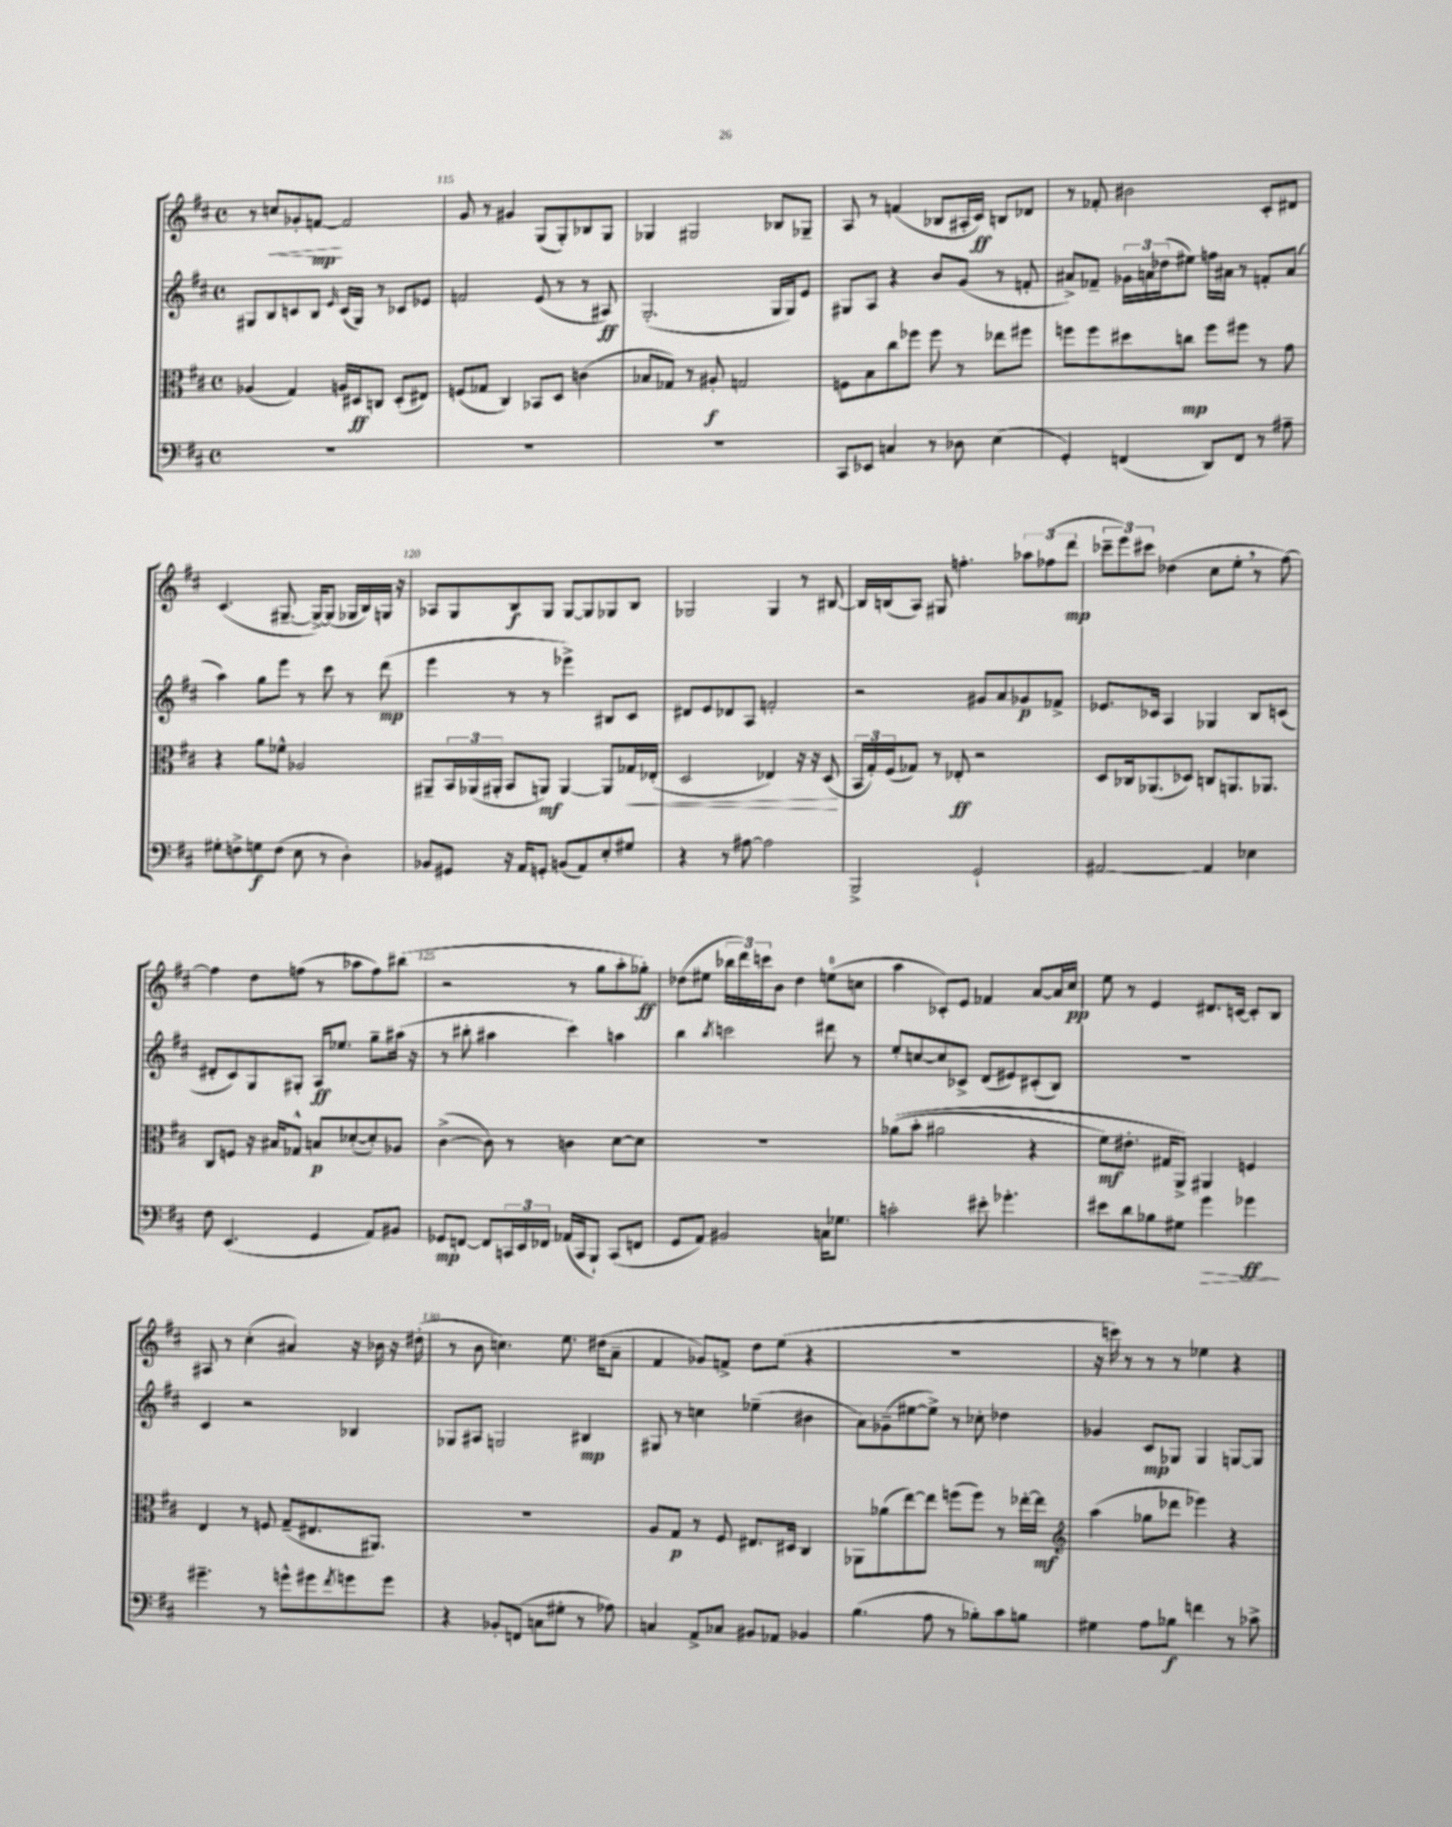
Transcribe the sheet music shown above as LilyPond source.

<<
\new StaffGroup <<
\new Staff = "s0" {
    \clef treble \key d \major \defaultTimeSignature \time 4/4
    r8 c''8\< ges'8-. f'8~\mp\! f'2 |
    g'8 r8 gis'4 g8( g8-.) bes8 g8 |
    ges4 gis2 bes8 ges8-- |
    a8 r8 f'4( bes8 ais16-. cis'16\ff) b8 des'8 |
    r8 fes'8-. bis'2 cis'8-. dis'8 |
    cis'4.( gis8.~-- gis16~->) gis8( ges16 b16) g16 r16 |
    aes8 g8 b8\f g8 g8~ g8 ges8 b8 |
    ges2 ges4 r8 bis8~ |
    bis16 b16( a8) gis8 f''4.-. \tuplet 3/2 { aes''8 fes''8( d'''8\mp } |
    \tuplet 3/2 { ces'''8-- e'''8) cis'''8 } des''4( cis''8 e''8-. \breathe r8 fis''8~) |
    fis''4 d''8 f''8( r8 aes''8 f''8) bis''8( |
    r2 r8 g''8 a''8-. ges''8-.\ff) |
    des''8( eis''8 \tuplet 3/2 { bes''16 d'''16) c'''16 } b'8 des''4 e''8-0( c''8 |
    a''4 ces'8-.) e'8 fes'4 a'8~ a'16 cis''16\pp |
    e''8 r8 e'4 dis'8. c'16~ c'8-. b8 |
    ais8 r8 cis''4-.( ais'4) r16 bes'16 r16 dis''16-.( |
    r8 b'8 c''4.) e''8. dis''16( a'8-- |
    fis'4 ges'8) f'8-> d''8 e''8( r4 |
    R1 |
    r16 c'''16) r8 r8 r8 ees''4 r4 \bar "|." |
}
\new Staff = "s1" {
    \clef treble \key d \major \defaultTimeSignature \time 4/4
    gis8 b8 c'8 b8 \grace { e'16 } c'16( gis16) r8 ces'8 ees'8 |
    f'2 e'8( r8 r8 ais8\ff) |
    g2.-.( g16 g16) e'8 |
    gis8 a8 r4 b'8 g'8( r8 f'8-. |
    ais'8->) fes'8-- \tuplet 3/2 { ges'16 a'16 des''16( } eis''8) f''16 ais'16 r8 f'8-. ais'8( |
    a''4) g''8 e'''8 r8 cis'''8 r8 d'''8\mp( |
    e'''4 r8 r8 ees'''4->) bis8 cis'8 |
    dis'8 e'8 des'8 a8 f'2-. |
    r2 gis'8 a'8 ges'8\p fes'8-> |
    ees'8. ces'16 a4 ges4 b8 c'8( |
    dis'8-. cis'8) g8 gis8-. a16\ff ees''8. g''8-- ais''16( r16 |
    r8 bis''8-. ais''4 cis'''4) a''4 |
    b''4 \acciaccatura { b''8 } c'''2 dis'''8 r8 |
    e''8-. c''8~ c''8 ces'8-> d'8( eis'8) cis'8-.( b8) |
    R1 |
    cis'4 r2 bes4 |
    ges8 ais8 g2 bis4\mp |
    gis8 r8 c''4 ees''4--( bis'4 |
    a'8) ges'8--( eis''8~ eis''8->) r8 ces''8-. des''4 |
    ges'4 cis'8\mp ges8 ges4 g8~ g8 \bar "|." |
}
\new Staff = "s2" {
    \clef alto \key d \major \defaultTimeSignature \time 4/4
    aes4( g4) a16 dis16\ff c8 dis8-.( eis8) |
    f8( ges8 cis4) bes,8 d8 c'4( |
    bes8 ges8) r8 ais8-.\f g2 |
    f8 b8 cis''8 fes''8 fes''8 r8 ees''8 fis''8 |
    f''8 f''8 dis''8 c''8\mp f''8 fis''8 r8 g'8 |
    r4 a'8 fes'8-^ aes2 |
    ais,8-- \tuplet 3/2 { b,16 aes,16( ais,16-. } b,8 a,8\mf) a,4~ a,8 ges16\< ees16-.( |
    d2 ees4) r16 r16 d8\!( |
    \tuplet 3/2 { b,16 g16-.) fis16( } ges8) r8 ees8-.\ff r2 |
    d8 ces16 aes,8.( des8) c8 a,8. aes,8. |
    cis8 f8 r16 bis16 ges8-^ b8\p des'8~-.( des'8-.) aes8 |
    cis'4~->( cis'8) r8 c'4 d'8~ d'8 |
    R1 |
    aes'8(\( b'8-. ais'2 r4 |
    fis'8\mf) eis'8.-. gis16 a,8->\) ais,4 f4 |
    e4 r8 f8 g8--( eis8. ais,8.) |
    r1 |
    a8 g8\p r8 fis8 eis8. dis16 cis4 |
    aes,8 aes'8( e''8~) e''8 f''8( f''8) r8 ees''16~-. ees''16\mf |
    \clef treble a''4( ges''8 des'''8 ees'''4) r4 \bar "|." |
}
\new Staff = "s3" {
    \clef bass \key d \major \defaultTimeSignature \time 4/4
    R1 |
    R1 |
    R1 |
    cis,8 ees,8 c4 r8 des8 e4( |
    g,4-.) f,4( d,8) f,8 r8 ais8-- |
    gis8-. f8-> g8\f f8( e8 r8 d4-.) |
    bes,8 gis,8 r16 a,16 g,8-. b,8( a,8) e8-. gis8 |
    r4 r8 ais8~ ais2 |
    b,,2-> g,2-! |
    ais,2~ ais,4 ees4 |
    fis8 e,4.( g,4 a,8) bis,8 |
    ges,8\mp f,8~ f,8 \tuplet 3/2 { c,16 e,16 fes,16 } aes,16( c,16 b,,8-!) c,8( f,8 |
    g,8 a,8) bis,2 c16 ges8. |
    c'2-. eis'8-. ges'4.-. |
    eis'8 d'8 bes8 gis8 g'4\> ges'4\ff\! |
    gis'4.-- r8 g'8-^ gis'8 \acciaccatura { fis'8 } g'8 g'8 |
    r4 bes,8-. f,8( c8 gis8-. r8 aes8) |
    c4 a,8-> ces8 bis,8 aes,8 bes,4 |
    b4.( a8 r8 bes8-.) cis'8 b8 |
    gis4 a8 bes8\f f'4 r8 ces'8-> \bar "|." |
}
>>
>>
\layout { \context { \Score currentBarNumber = #114 \override BarNumber.break-visibility = ##(#f #t #t) barNumberVisibility = #(every-nth-bar-number-visible 5) } }
